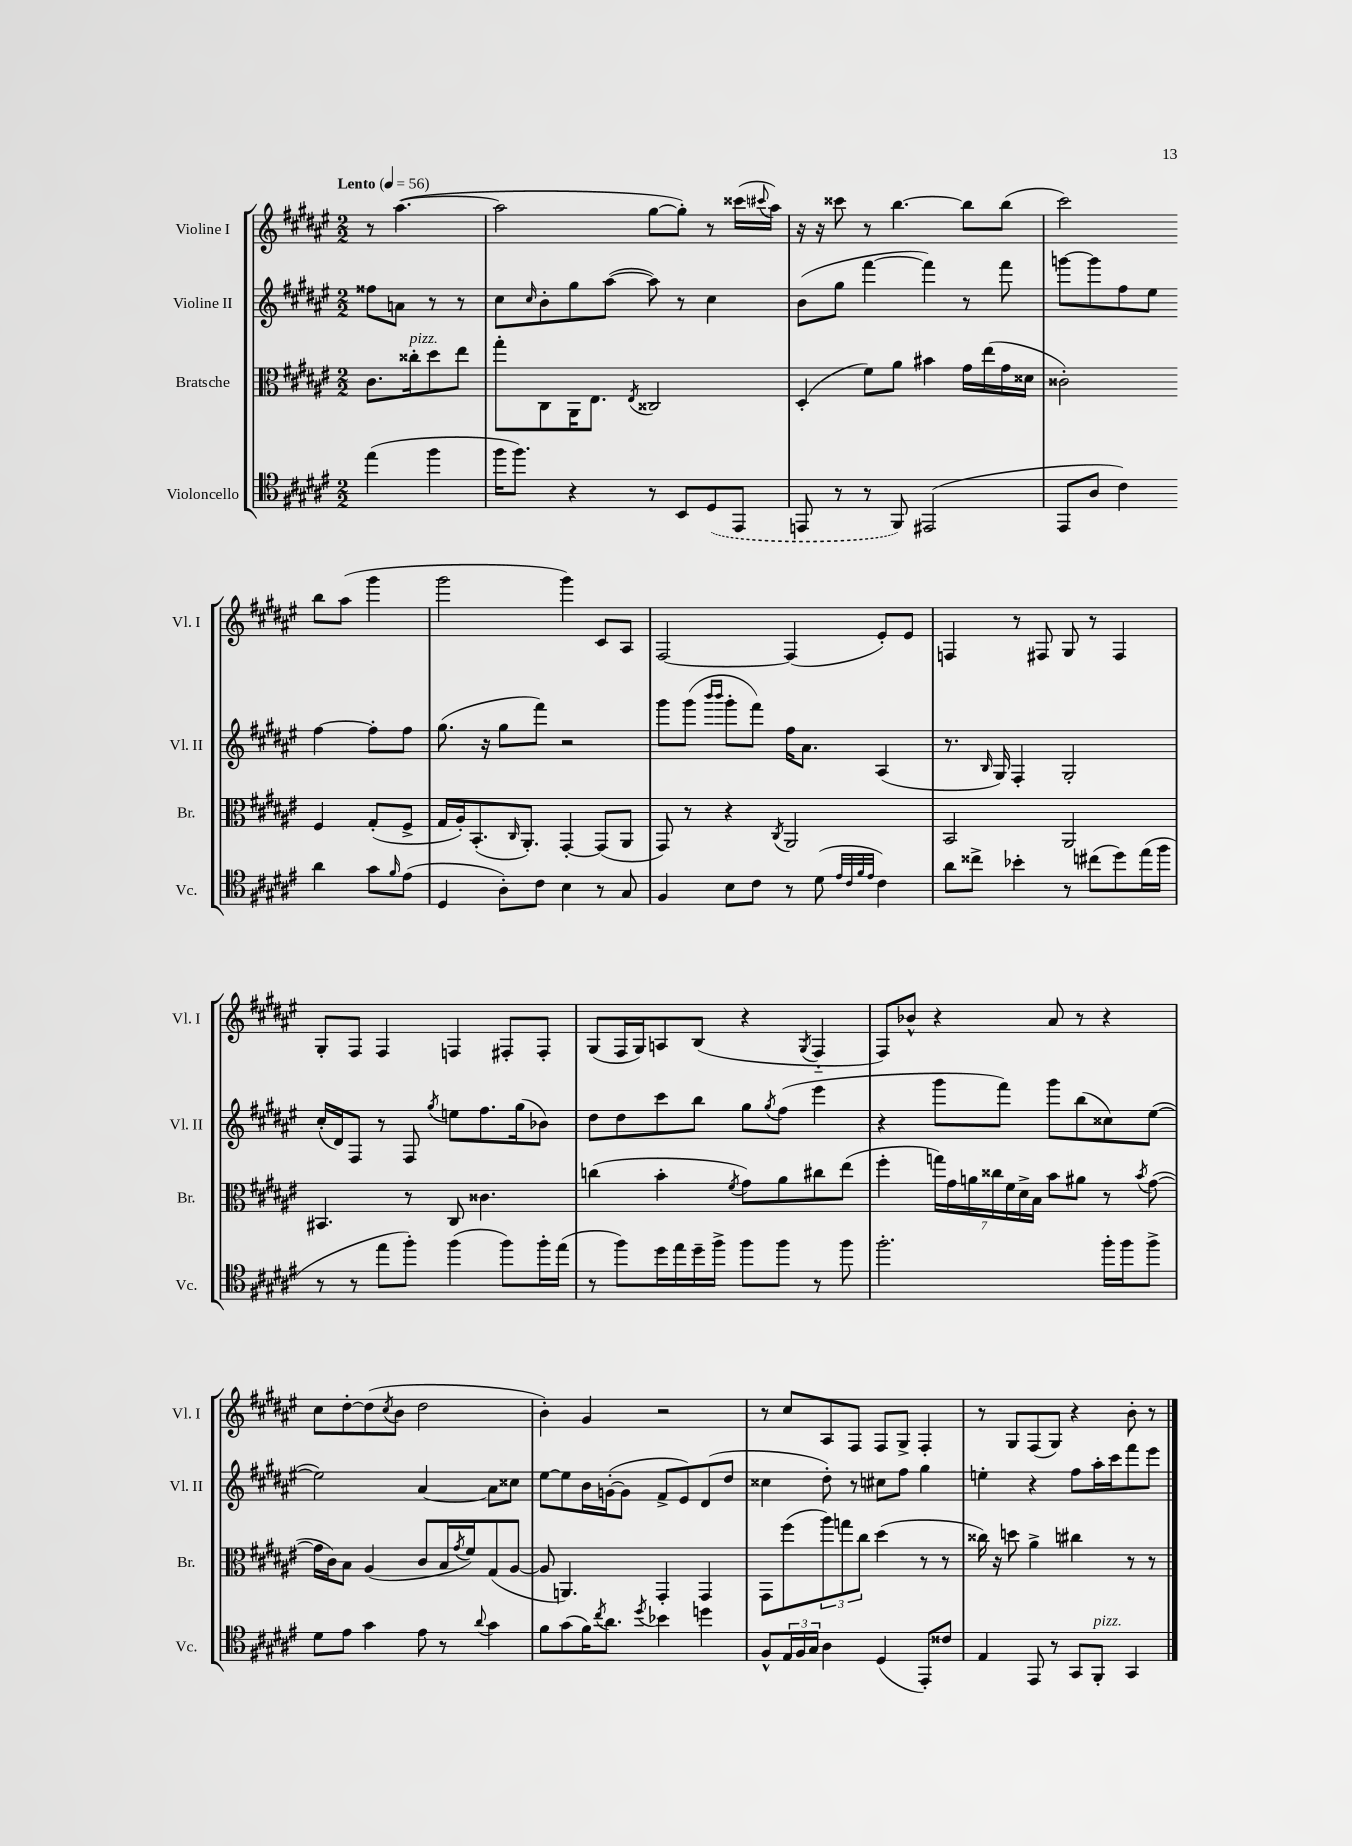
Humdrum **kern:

**kern	**kern	**kern	**kern
*part4	*part3	*part2	*part1
*staff4	*staff3	*staff2	*staff1
*I"Violoncello	*I"Bratsche	*I"Violine II	*I"Violine I
*I'Vc.	*I'Br.	*I'Vl. II	*I'Vl. I
*clefC4	*clefC3	*clefG2	*clefG2
*k[f#c#g#d#a#e#]	*k[f#c#g#d#a#e#]	*k[f#c#g#d#a#e#]	*k[f#c#g#d#a#e#]
*M2/2	*M2/2	*M2/2	*M2/2
*MM56	*MM56	*MM56	*MM56
=	=	=	=
!	!	!	!LO:TX:a:B:t=Lento
(4ee#\	8.c#\L	8ff##X\L	8r
.	.	8an\J	([4.aa#\
!	!LO:TX:a:i:t=pizz.	!	!
.	16cc##X'\k	.	.
4ff#\	8dd#\	8r	.
.	8ee#\J	8r	.
=1	=1	=1	=1
16ff#\KL	8gg#'\L	8cc#\L	2aa#\]
8.ff#\J)	.	.	.
.	.	16qqcc#/	.
.	8C#\	8b'\	.
4r	16AA#\K	8gg#\	.
.	8.E#\J	.	.
.	.	([8aa#\J	.
.	8qE#/	.	.
8r	2C##X/	8aa#\])	[8gg#\L
8BB/L	.	8r	8gg#'\J])
(8D#/	.	4cc#\	8r
8EE#/J	.	.	(16ccc##X\LL
.	.	.	8qqccc#X/
.	.	.	16aa#\JJ)
=2	=2	=2	=2
8EEn/	(4D#'/	(8b\L	16r
.	.	.	16r
8r	.	8gg#\J	8ccc##X\
8r	8f#\L)	[4fff#\	8r
8FF#/)	8a#\J	.	[4.bb\
(2EE#X/	4b#X\	4fff#\])	.
.	16g#\LL	8r	8bb\L]
.	(16ee#\	.	.
.	16g#\	8fff#\	(8bb\J
.	16d##X\JJ	.	.
=3	=3	=3	=3
8EE#/L	2c##X'\)	[8gggn\L	2ccc#\)
8A#/J	.	8ggg\]	.
4c#\)	.	8ff#\	.
.	.	8ee#\J	.
4a#\	4F#/	[4ff#\	8bb\L
.	.	.	(8aa#\J
8g#\L	(8G#'/L	8ff#'\L]	4ggg#\
16qqf#/	.	.	.
(8e#\J	8F#^/J	8ff#\J	.
!!LO:LB:g=z
=4	=4	=4	=4
4D#/	16G#/LL	(8.gg#\	2ggg#\
.	16A#'/J)	.	.
.	(8.BB'/	.	.
.	.	16r	.
8A#'\L)	.	8gg#\L	.
.	16qqC#/	.	.
.	8.AA#'/J)	.	.
8c#\J	.	8fff#\J)	.
4B\	[4GG#'/	2r	4ggg#\)
8r	(8GG#/L]	.	8c#/L
8G#/	8AA#/J	.	8A#/J
=5	=5	=5	=5
4F#/	8GG#/)	8ggg#\L	[2F#/
.	8r	(8ggg#\J	.
.	.	16qqbbb/LL	.
.	.	16qqbbb/JJ	.
8B\L	4r	8ggg#'\L	.
8c#\J	.	8fff#\J)	.
.	8qC#/	.	.
8r	2AA#/	16ff#\KL	(4F#/]
.	.	8.a#\J	.
(8d#\	.	.	.
32qqe#/LLL	.	.	.
32qqc#/	.	.	.
32qqf#/	.	.	.
32qqe#/JJJ	.	.	.
4c#\)	.	(4A#/	8e#'/L)
.	.	.	8e#/J
=6	=6	=6	=6
8a#\L	2BB/	8.r	4Fn/
8cc##X^\J	.	.	.
.	.	16qqB/	.
.	.	16G#/)	.
4b-X'\	.	4F#'/	8r
.	.	.	8F#X/
8r	2AA#/	2G#'/	8G#/
(8cc#X\L	.	.	8r
8dd#\)	.	.	4F#/
(16ee#\L	.	.	.
16ff#\JJ	.	.	.
!!LO:LB:g=z
=7	=7	=7	=7
8r	4.BB#X/	(16cc#'/LL	8G#'/L
.	.	16d#/J)	.
8r	.	8F#/J	8F#/J
8ee#\L	.	8r	4F#/
8ff#'\J)	8r	8F#/	.
.	.	8qgg#/	.
(4ff#\	8C#/	8een\L	4Fn/
.	4.c##X\	8.ff#\	.
8ff#\L)	.	.	8F#X'/L
.	.	(16gg#\k	.
16ff#'\L	.	8b-X\J)	8F#'/J
(16ee#\JJ	.	.	.
=8	=8	=8	=8
8r	(4ccn\	8dd#\L	(8G#/L
8ff#\L)	.	8dd#\	16F#/L
.	.	.	16G#/J)
16dd#\L	4b'\	8ccc#\	8An/
16ee#\	.	.	.
16dd#~\	.	8bb\J	(8B/J
16ff#^\JJ	.	.	.
.	8qf#/	.	.
8ff#\L	8g#\L)	8gg#\L	4r
.	.	8qgg#/	.
8ff#\J	8a#\	(8ff#\J	.
.	.	.	8qG#/
8r	8cc#X\	4eee#\	4F#/
8ff#\	(8ee#\J	.	.
=9	=9	=9	=9
2.ff#'\	4ff#'\	4r	8F#/L)
.	.	.	8b-X^^/J
.	28ggn\LL)	8ggg#\L	4r
.	28g#\	.	.
.	28an\	.	.
.	28cc##X\	.	.
.	.	8fff#\J)	.
.	28f#\	.	.
.	28d#^\	.	.
.	28B\JJ	.	.
.	8b\L	8ggg#\L	8a#/
.	8a#X\J	(8bb\	8r
16ff#'\LL	8r	8cc##X\)	4r
16ff#\J	.	.	.
.	8qb/	.	.
8ff#^\J	([8g#\	([8ee#\J	.
!!LO:LB:g=z
=10	=10	=10	=10
8d#\L	16g#\LL]	2ee#\])	8cc#\L
.	16c#\J)	.	.
8e#\J	8B\J	.	[8dd#'\
4g#\	(4A#/	.	(8dd#\]
.	.	.	8qcc#/
.	.	.	8b\J
8e#\	8c#/L	[4a#/	2dd#\
8r	16B/L	.	.
.	8qg#/	.	.
.	16f#/J)	.	.
8qqa#/	.	.	.
4g#\	(8G#/	8a#\L]	.
.	[8A#/J	8cc##X\J	.
=11	=11	=11	=11
8f#\L	8A#/]	[8ee#\L	4b'\)
(8g#\	4.AAn/)	8ee#\]	.
16f#\K)	.	16b\L	4g#/
8qcc#/	.	.	.
8.a#\J	.	([16gn'\J	.
.	.	8g\J]	.
8qdd#/	.	.	.
4b-X\	4GG#'/	8f#^/L	2r
.	.	8e#/)	.
4ddn\	4GG#/	(8d#/	.
.	.	8dd#/J	.
=12	=12	=12	=12
8F#^^/L	8GG#\L	4cc##X\	8r
24E#/L	(8ff#\	.	8cc#/L
24F#/	.	.	.
24G#/JJ	.	.	.
4A#\	12aa#\)	8dd#'\)	8A#/
.	12ggn\	.	.
.	.	8r	8F#/J
.	12cc#\J	.	.
(4D#/	(4dd#\	8cc#X\L	8F#/L
.	.	8ff#\J	8G#^/J
8EE#'/L)	8r	4gg#\	4F#'/
8c##X/J	8r	.	.
=13	=13	=13	=13
4E#/	16cc##X\)	4een'\	8r
.	16r	.	.
.	8ddn\	.	8G#/L
8EE#/	4a#^\	4r	(8F#/
8r	.	.	8G#/J)
8GG#/L	4cc#X\	8ff#\L	4r
!LO:TX:a:i:t=pizz.	!	!	!
8FF#'/J	.	16aa#'\L	.
.	.	16ccc#\J	.
4GG#/	8r	8fff#\	8b'\
.	8r	8eee#\J	8r
==	==	==	==
*-	*-	*-	*-
